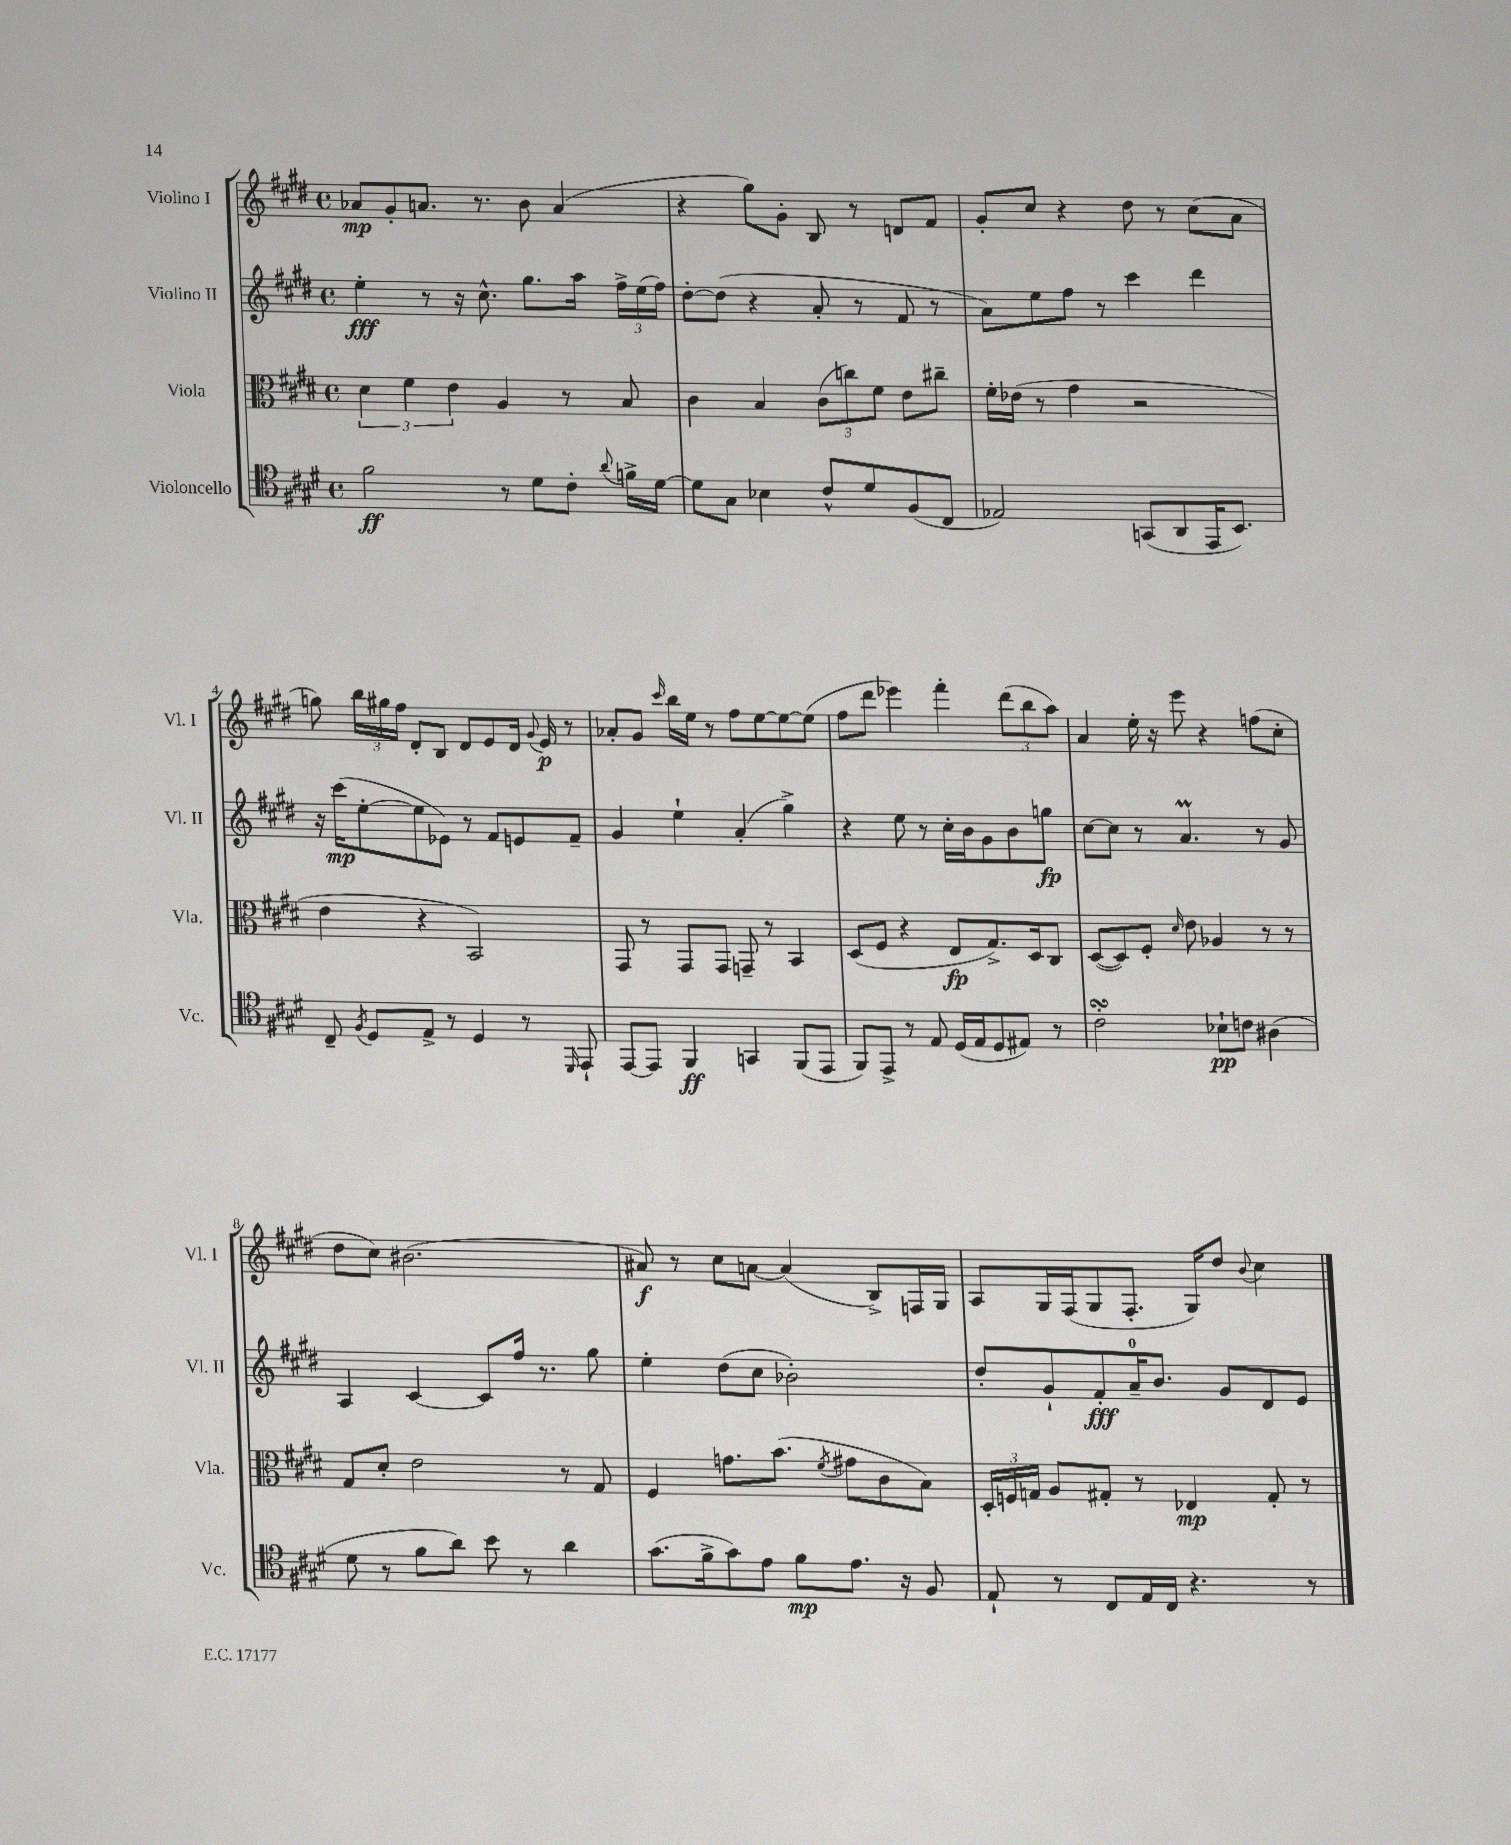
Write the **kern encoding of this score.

**kern	**dynam	**kern	**dynam	**kern	**dynam	**kern	**dynam
*part4	*part4	*part3	*part3	*part2	*part2	*part1	*part1
*staff4	*staff4	*staff3	*staff3	*staff2	*staff2	*staff1	*staff1
*I"Violoncello	*	*I"Viola	*	*I"Violino II	*	*I"Violino I	*
*I'Vc.	*	*I'Vla.	*	*I'Vl. II	*	*I'Vl. I	*
*clefC4	*	*clefC3	*	*clefG2	*	*clefG2	*
*k[f#c#g#d#]	*	*k[f#c#g#d#]	*	*k[f#c#g#d#]	*	*k[f#c#g#d#]	*
*M4/4	*	*M4/4	*	*M4/4	*	*M4/4	*
*met(c)	*	*met(c)	*	*met(c)	*	*met(c)	*
=1	=1	=1	=1	=1	=1	=1	=1
2f#\	ff	6d#\	.	4ee'\	fff	8a-X/L	mp
.	.	.	.	.	.	8g#'/	.
.	.	6f#\	.	.	.	.	.
.	.	.	.	8r	.	8.an/J	.
.	.	6e\	.	.	.	.	.
.	.	.	.	16r	.	.	.
.	.	.	.	8.cc#^^\	.	8.r	.
8r	.	4A/	.	.	.	.	.
8d#\L	.	.	.	8.gg#\L	.	8b\	.
8c#'\J	.	8r	.	.	.	(4a/	.
.	.	.	.	16aa\Jk	.	.	.
8qqa/	.	.	.	.	.	.	.
16fn^\LL	.	8B/	.	24ff#^\LL	.	.	.
.	.	.	.	(24ee\	.	.	.
[16d#\JJ	.	.	.	.	.	.	.
.	.	.	.	24ff#\JJ)	.	.	.
=2	=2	=2	=2	=2	=2	=2	=2
8d#\L]	.	4c#\	.	[8dd#'\L	.	4r	.
8G#\J	.	.	.	(8dd#\J]	.	.	.
4B-X\	.	4B/	.	4r	.	8gg#\L)	.
.	.	.	.	.	.	8g#'\J	.
8c#^^/L	.	(12c#\L	.	8a'/	.	8B/	.
.	.	12ccn\)	.	.	.	.	.
8d#/	.	.	.	8r	.	8r	.
.	.	12f#\J	.	.	.	.	.
(8F#/	.	8e\L	.	8f#/	.	8dn/L	.
8C#/J	.	8cc#X~\J	.	8r	.	8f#/J	.
=3	=3	=3	=3	=3	=3	=3	=3
2E-X/)	.	16f#'\LL	.	8a\L)	.	8g#'/L	.
.	.	(16e-X\JJ	.	.	.	.	.
.	.	8r	.	8ee\	.	8cc#/J	.
.	.	4g#\	.	8ff#\J	.	4r	.
.	.	.	.	8r	.	.	.
(8GGn/L	.	2r	.	4ccc#\	.	8dd#\	.
8AA/	.	.	.	.	.	8r	.
16EE/K	.	.	.	4ddd#\	.	(8cc#\L	.
8.BB/J)	.	.	.	.	.	.	.
.	.	.	.	.	.	8a\J	.
!!LO:LB:g=z
=4	=4	=4	=4	=4	=4	=4	=4
8C#~/	.	4e\	.	16r	.	8ggn\)	.
.	.	.	.	(16ccc#\KL	mp	.	.
8qF#/	.	.	.	.	.	.	.
8D#/L	.	.	.	[8ee'\	.	24bb\LL	.
.	.	.	.	.	.	24gg#X\	.
.	.	.	.	.	.	24ff#\JJ	.
8E^/J	.	4r	.	8ee\]	.	8d#'/L	.
8r	.	.	.	8e-X\J)	.	8B/J	.
4D#/	.	2BB/)	.	8r	.	8d#/L	.
.	.	.	.	8f#/L	.	8e/	.
8r	.	.	.	8en/	.	16d#/Jk	.
.	.	.	.	.	.	8qqg#/	.
.	.	.	.	.	.	16e/	p
16qqDD#/	.	.	.	.	.	.	.
8EE`/	.	.	.	8f#~/J	.	8r	.
=5	=5	=5	=5	=5	=5	=5	=5
[8EE/L	.	8GG#/	.	4g#/	.	8a-X'/L	.
8EE/J]	.	8r	.	.	.	8g#/J	.
.	.	.	.	.	.	16qqccc#/	.
4FF#/	ff	8GG#/L	.	4ee`\	.	16bb\LL	.
.	.	.	.	.	.	16ee\JJ	.
.	.	8GG#/J	.	.	.	8r	.
4GGn/	.	8GGn~/	.	(4a'/	.	8ff#\L	.
.	.	8r	.	.	.	[8ee\	.
(8FF#/L	.	4BB/	.	4gg#^\)	.	8ee\_	.
8EE/J	.	.	.	.	.	(8ee\J]	.
=6	=6	=6	=6	=6	=6	=6	=6
8FF#/L)	.	(8D#/L	.	4r	.	8ff#\L	.
8EE^/J	.	8F#/J	.	.	.	8ddd#\J	.
8r	.	4r	.	8ee\	.	4eee-X\)	.
8E/	.	.	.	8r	.	.	.
(16D#/LL	.	8E/L	fp	16cc#'\LL	.	4fff#'\	.
16E/J	.	.	.	16b\J	.	.	.
8D#/	.	8.G#^/)	.	8g#\	.	.	.
8E#X/J)	.	.	.	8b\	.	(12ddd#\L	.
.	.	16D#/k	.	.	.	.	.
.	.	.	.	.	.	12bb\	.
8r	.	8C#/J	.	8ggn\J	fp	.	.
.	.	.	.	.	.	12aa\J)	.
=7	=7	=7	=7	=7	=7	=7	=7
2c#sSSS'\	.	([8D#/L	.	[8cc#\L	.	4a/	.
.	.	8D#/])	.	8cc#\J]	.	.	.
.	.	8F#'/J	.	8r	.	16ee'\	.
.	.	.	.	.	.	16r	.
.	.	16qqd#/	.	.	.	.	.
.	.	8e\	.	4.aM/	.	8eee\	.
8B-X`\L	pp	4A-X/	.	.	.	4r	.
8cn\J	.	.	.	.	.	.	.
(4A#X\	.	8r	.	8r	.	(8ffn\L	.
.	.	8r	.	8g#/	.	8cc#'\J	.
!!LO:LB:g=z
=8	=8	=8	=8	=8	=8	=8	=8
8d#\	.	8G#/L	.	4A/	.	8dd#\L	.
8r	.	8d#'/J	.	.	.	8cc#\J)	.
8f#\L	.	2e\	.	[4c#/	.	(2.b#X\	.
8a\J)	.	.	.	.	.	.	.
8b\	.	.	.	8c#/L]	.	.	.
8r	.	.	.	16ff#/Jk	.	.	.
.	.	.	.	8.r	.	.	.
4a\	.	8r	.	.	.	.	.
.	.	8G#/	.	8gg#\	.	.	.
=9	=9	=9	=9	=9	=9	=9	=9
(8.g#\L	.	4F#/	.	4ee'\	.	8a#X/)	f
.	.	.	.	.	.	8r	.
16f#^\k	.	.	.	.	.	.	.
8g#\)	.	8.gn\L	.	(8dd#\L	.	8cc#\L	.
8e\J	.	.	.	8cc#\J	.	[8an\J	.
.	.	(8.b\J	.	.	.	.	.
8f#\L	mp	.	.	2b-X'\)	.	(4a/]	.
.	.	8qf#/	.	.	.	.	.
8.e\J	.	8g#X\L	.	.	.	.	.
.	.	8c#\	.	.	.	8B^/L)	.
16r	.	.	.	.	.	.	.
8F#/	.	8B\J)	.	.	.	16Fn/L	.
.	.	.	.	.	.	16G#/JJ	.
=10	=10	=10	=10	=10	=10	=10	=10
8E`/	.	24D#'/LL	.	8dd#'/L	.	8A/L	.
.	.	24Fn/	.	.	.	.	.
.	.	24Gn/JJ	.	.	.	.	.
8r	.	8A/L	.	8g#`/	.	16G#/L	.
.	.	.	.	.	.	(16F#/J	.
8C#/L	.	8G#X'/J	.	8f#'/	fff	8G#/	.
16E/L	.	8r	.	16a~/K	.	8.F#'/J	.
16C#/JJ	.	.	.	8.b/J	.	.	.
4.r	.	4E-X/	mp	.	.	.	.
.	.	.	.	.	.	16G#/KL)	.
.	.	.	.	8g#/L	.	8dd#/J	.
.	.	.	.	.	.	8qqb/	.
.	.	8G#'/	.	8d#/	.	4cc#\	.
8r	.	8r	.	8e/J	.	.	.
==	==	==	==	==	==	==	==
*-	*-	*-	*-	*-	*-	*-	*-
